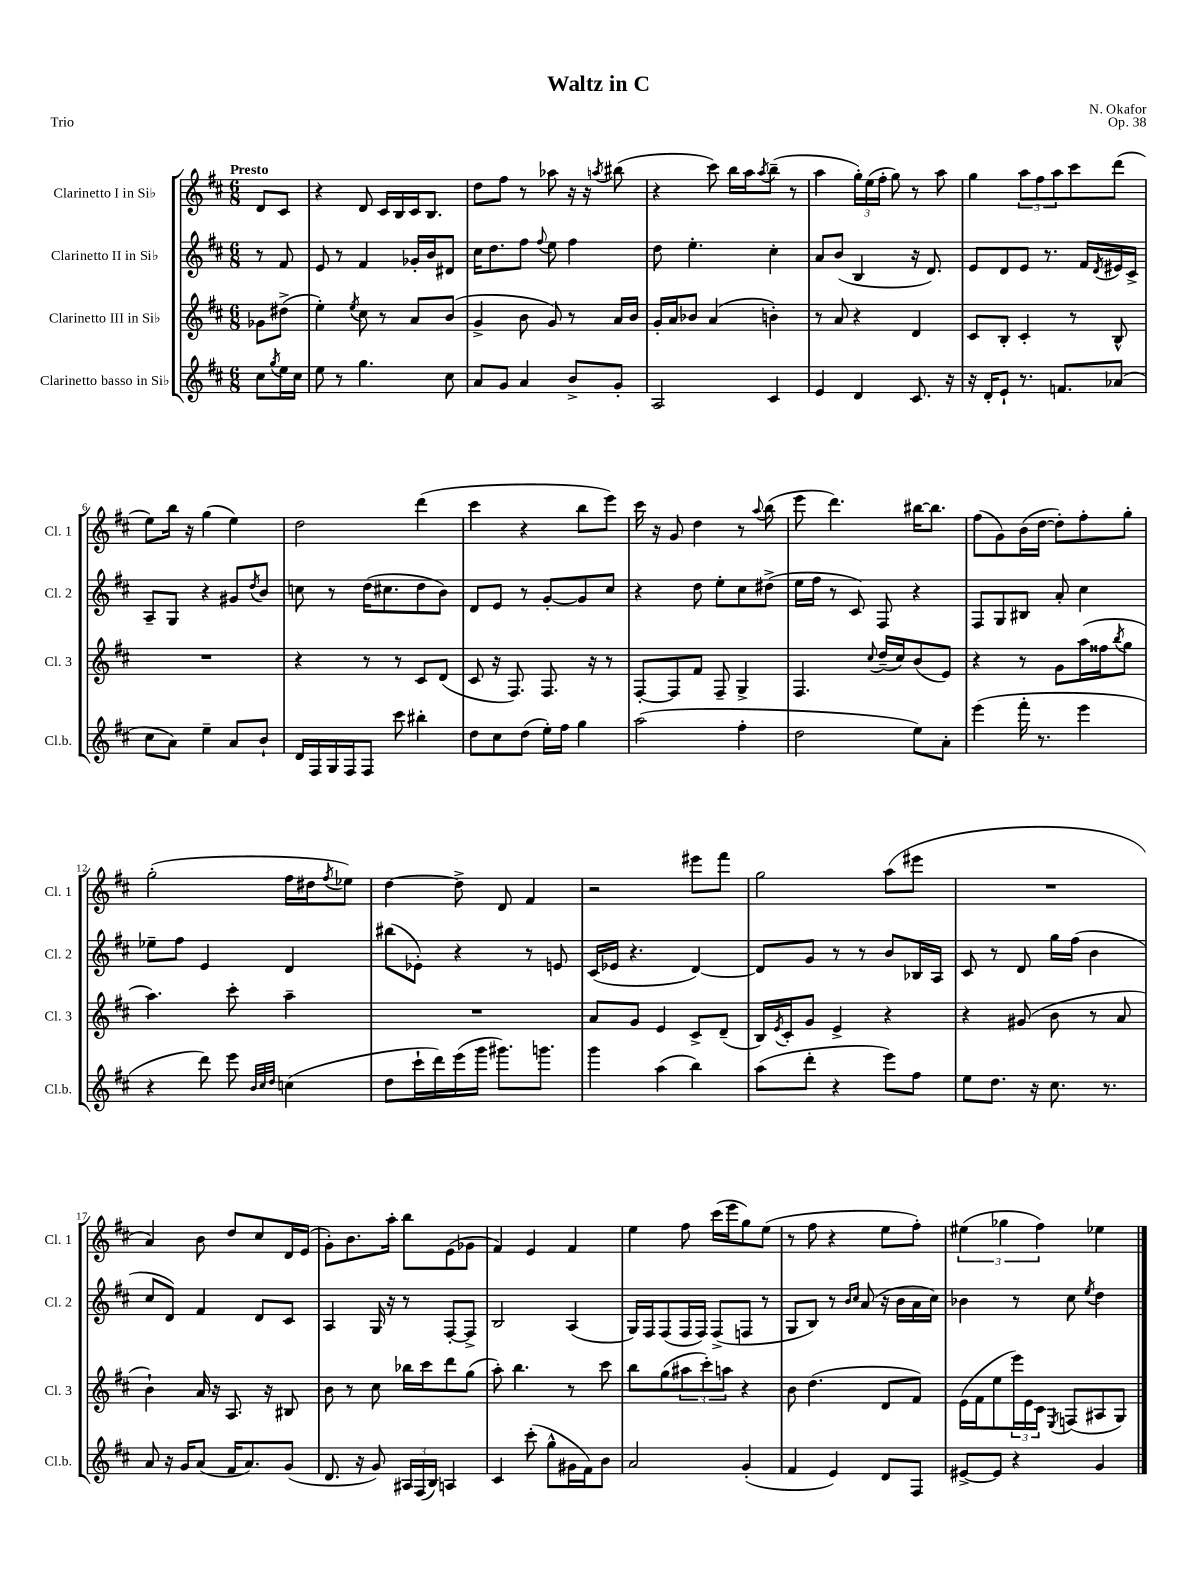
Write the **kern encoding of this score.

**kern	**kern	**kern	**kern
*part4	*part3	*part2	*part1
*staff4	*staff3	*staff2	*staff1
*I"Clarinetto basso in Si♭	*I"Clarinetto III in Si♭	*I"Clarinetto II in Si♭	*I"Clarinetto I in Si♭
*I'Cl.b.	*I'Cl. 3	*I'Cl. 2	*I'Cl. 1
*clefG2	*clefG2	*clefG2	*clefG2
*k[f#c#]	*k[f#c#]	*k[f#c#]	*k[f#c#]
*M6/8	*M6/8	*M6/8	*M6/8
=	=	=	=
!	!	!	!LO:TX:a:B:t=Presto
8cc#\L	8g-X\L	8r	8d/L
8qgg/	.	.	.
16ee\L	(8dd#X^\J	8f#/	8c#/J
16cc#\JJ	.	.	.
=1	=1	=1	=1
8ee\	4ee'\)	8e/	4r
8r	.	8r	.
.	8qee/	.	.
4.gg\	8cc#\	4f#/	8d/
.	8r	.	16c#/LL
.	.	.	16B/
.	8a/L	16g-X'/LL	16c#/J
.	.	16b/J	8.B/J
8cc#\	(8b/J	8d#X/J	.
=2	=2	=2	=2
8a/L	4g^/	16cc#\KL	8dd\L
.	.	8.dd\	.
8g/J	.	.	8ff#\J
4a/	8b\	8ff#\J	8r
.	.	8qqff#/	.
.	8g/)	8ee\	8aa-X\
8b^/L	8r	4ff#\	16r
.	.	.	16r
.	.	.	8qaan/
8g'/J	16a/LL	.	(8bb#X\
.	16b/JJ	.	.
=3	=3	=3	=3
2A/	16g'/LL	8dd\	4r
.	16a/J	.	.
.	8b-X/J	4.ee'\	.
.	(4a/	.	8ccc#\)
.	.	.	16bb\LL
.	.	.	16aa\J
.	.	.	8qaa/
4c#/	4bn'\)	4cc#'\	(8bb~\J
.	.	.	8r
=4	=4	=4	=4
4e/	8r	8a/L	4aa\
.	8a/	(8b/J	.
4d/	4r	4B/	24gg'\LL)
.	.	.	(24ee\
.	.	.	24ff#'\JJ
.	.	.	8gg\)
8.c#/	4d/	16r	8r
.	.	8.d/)	.
.	.	.	8aa\
16r	.	.	.
=5	=5	=5	=5
16r	8c#/L	8e/L	4gg\
16d'/KL	.	.	.
8e`/J	8B'/J	8d/	.
8.r	4c#'/	8e/J	12aa\L
.	.	.	12ff#\
.	.	8.r	.
.	.	.	12aa\
8.fn/L	.	.	.
.	8r	.	8ccc#\
.	.	16f#/LL	.
.	.	8qd/	.
(8a-X/J	8B^^/	16e#X/	(8ddd\J
.	.	16c#^/JJ	.
!!LO:LB:g=z
=6	=6	=6	=6
8cc#\L	2.r	8A~/L	8ee\L)
8a\J)	.	8G/J	16bb\Jk
.	.	.	16r
4ee~\	.	4r	(4gg\
8a/L	.	8g#X/L	4ee\)
.	.	8qdd/	.
8b`/J	.	8b/J	.
=7	=7	=7	=7
16d/LL	4r	8ccn\	2dd\
16F#/	.	.	.
16G/	.	8r	.
16F#/J	.	.	.
8F#/J	8r	(16dd\KL	.
.	.	8.cc#X\	.
8ccc#\	8r	.	.
4bb#X'\	8c#/L	8dd\	(4ddd\
.	(8d/J	8b\J)	.
=8	=8	=8	=8
8dd\L	8c#/	8d/L	4ccc#\
8cc#\	16r	8e/J	.
.	8.F#/)	.	.
(8dd\J	.	8r	4r
16ee'\LL)	8.F#/	[8g'/L	.
16ff#\JJ	.	.	.
4gg\	.	8g/]	8bb\L
.	16r	.	.
.	8r	8cc#/J	8eee\J)
=9	=9	=9	=9
(2aa\	[8F#'/L	4r	16ccc#\
.	.	.	16r
.	8F#/]	.	8g/
.	8f#/J	8dd\	4dd\
.	8F#~/	8ee'\L	.
4ff#'\	4G^/	8cc#\	8r
.	.	.	8qqaa/
.	.	(8dd#X^\J	(8bb\
=10	=10	=10	=10
2dd\	4.F#/	16ee\LL	8eee\
.	.	16ff#\JJ	.
.	.	8r	4.ddd\)
.	.	8c#/)	.
.	8qqcc#/	.	.
.	(16dd~/LL	8F#/	.
.	16cc#/J)	.	.
8ee\L)	(8b/	4r	[16bb#X\KL
.	.	.	8.bb#\J]
8a'\J	8e/J)	.	.
=11	=11	=11	=11
(4eee\	4r	8F#/L	(8ff#\L
.	.	8G/	8g\)
16fff#'\	8r	8B#X/J	(16b\L
8.r	.	.	[16dd\JJ
.	8g\L	8a'/	8dd'\L])
4eee\	(16aa\L	4cc#\	8ff#'\
.	16ff##X\J	.	.
.	8qbb/	.	.
.	8gg\J	.	8gg'\J
!!LO:LB:g=z
=12	=12	=12	=12
4r	4.aa\)	8ee-X~\L	(2gg'\
.	.	8ff#\J	.
8ddd\)	.	4e/	.
8eee\	8ccc#'\	.	.
32qqb/LLL	.	.	.
32qqcc#/	.	.	.
32qqdd/JJJ	.	.	.
(4ccn\	4aa~\	4d/	16ff#\LL
.	.	.	16dd#X\J
.	.	.	8qff#/
.	.	.	8ee-X\J)
=13	=13	=13	=13
8dd\L	2.r	(8bb#X\L	[4dd\
16ccc#`\L	.	8e-X'\J)	.
16ddd\)	.	.	.
(16eee\	.	4r	8dd^\]
16ggg\JJ	.	.	.
8.ggg#X\L)	.	.	8d/
.	.	8r	4f#/
8.gggn\J	.	.	.
.	.	8en/	.
=14	=14	=14	=14
4ggg\	8a/L	(16c#/LL	2r
.	.	16e-X/JJ	.
.	8g/J	4.r	.
(4aa\	4e/	.	.
4bb\)	8c#^/L	[4d/)	8eee#X\L
.	(8d~/J	.	8fff#\J
=15	=15	=15	=15
(8aa\L	16B/LL)	8d/L]	2gg\
.	8qe/	.	.
.	16c#'/J	.	.
8ddd'\J	8g/J	8g/J	.
4r	4e^/	8r	.
.	.	8r	.
8eee\L)	4r	8b/L	(8aa\L
8ff#\J	.	16B-X/L	8eee#X\J
.	.	16A/JJ	.
=16	=16	=16	=16
8ee\L	4r	8c#/	2.r
8.dd\J	.	8r	.
.	(8g#X/	8d/	.
16r	.	.	.
8.cc#\	8b\	16gg\LL	.
.	.	(16ff#\JJ	.
.	8r	4b\	.
8.r	.	.	.
.	8a/	.	.
!!LO:LB:g=z
=17	=17	=17	=17
8a/	4b`\)	8cc#/L	4a/)
16r	.	8d/J)	.
16g/KL	.	.	.
(8a/J	16a/	4f#/	8b\
.	16r	.	.
16f#/KL	8.A/	.	8dd/L
8.a/)	.	.	.
.	.	8d/L	8cc#/
.	16r	.	.
(8g/J	8B#X/	8c#/J	16d/L
.	.	.	(16e/JJ
=18	=18	=18	=18
8.d/	8b\	4A/	8g'\L)
.	8r	.	8.b\
16r	.	.	.
8g/)	8cc#\	16G/	.
.	.	16r	16aa'\Jk
24A#X/LL	16bb-X\LL	8r	8bb\L
(24F#/	.	.	.
.	16ccc#\J	.	.
24B/JJ)	.	.	.
4An/	8ddd\	[8F#'/L	(8e\
.	(8gg\J	8F#^/J]	8g-X\J
=19	=19	=19	=19
4c#/	8aa'\)	2B/	4f#/)
.	4.bb\	.	.
(8ccc#'\	.	.	4e/
8gg^^\L	.	.	.
16g#X\L	8r	(4A/	4f#/
16f#\J)	.	.	.
8b\J	8ccc#\	.	.
=20	=20	=20	=20
2a/	8bb\L	16G/LL)	4ee\
.	.	16F#/J	.
.	(8gg\	(8F#/	.
.	12aa#X\	16F#/L	8ff#\
.	.	16F#/JJ)	.
.	12ccc#'\)	.	.
.	.	(8F#^/L	(16ccc#\LL
.	12aan\J	.	.
.	.	.	16eee\J
(4g'/	4r	8Fn/J	8gg\)
.	.	8r	(8ee\J
=21	=21	=21	=21
4f#/	8b\	8G/L	8r
.	(4.dd\	8B/J)	8ff#\
4e/)	.	8r	4r
.	.	16qqb/LL	.
.	.	16qqcc#/JJ	.
.	.	(8a/	.
8d/L	8d/L	16r	8ee\L
.	.	16b\LL	.
8F#/J	8f#/J)	16a\	8ff#'\J)
.	.	16cc#\JJ)	.
=22	=22	=22	=22
[8e#X^/L	(16e\LL	4b-X\	(6ee#X\
.	16f#\J	.	.
8e#/J]	8ee\	.	.
.	.	.	6gg-X\
4r	24eee\L)	8r	.
.	24e\	.	.
.	24c#\JJ	.	6ff#\)
.	8qE/	.	.
.	(8Fn/L	8cc#\	.
.	.	8qee/	.
4g/	8A#X/	4dd\	4ee-X\
.	8G/J)	.	.
==	==	==	==
*-	*-	*-	*-
